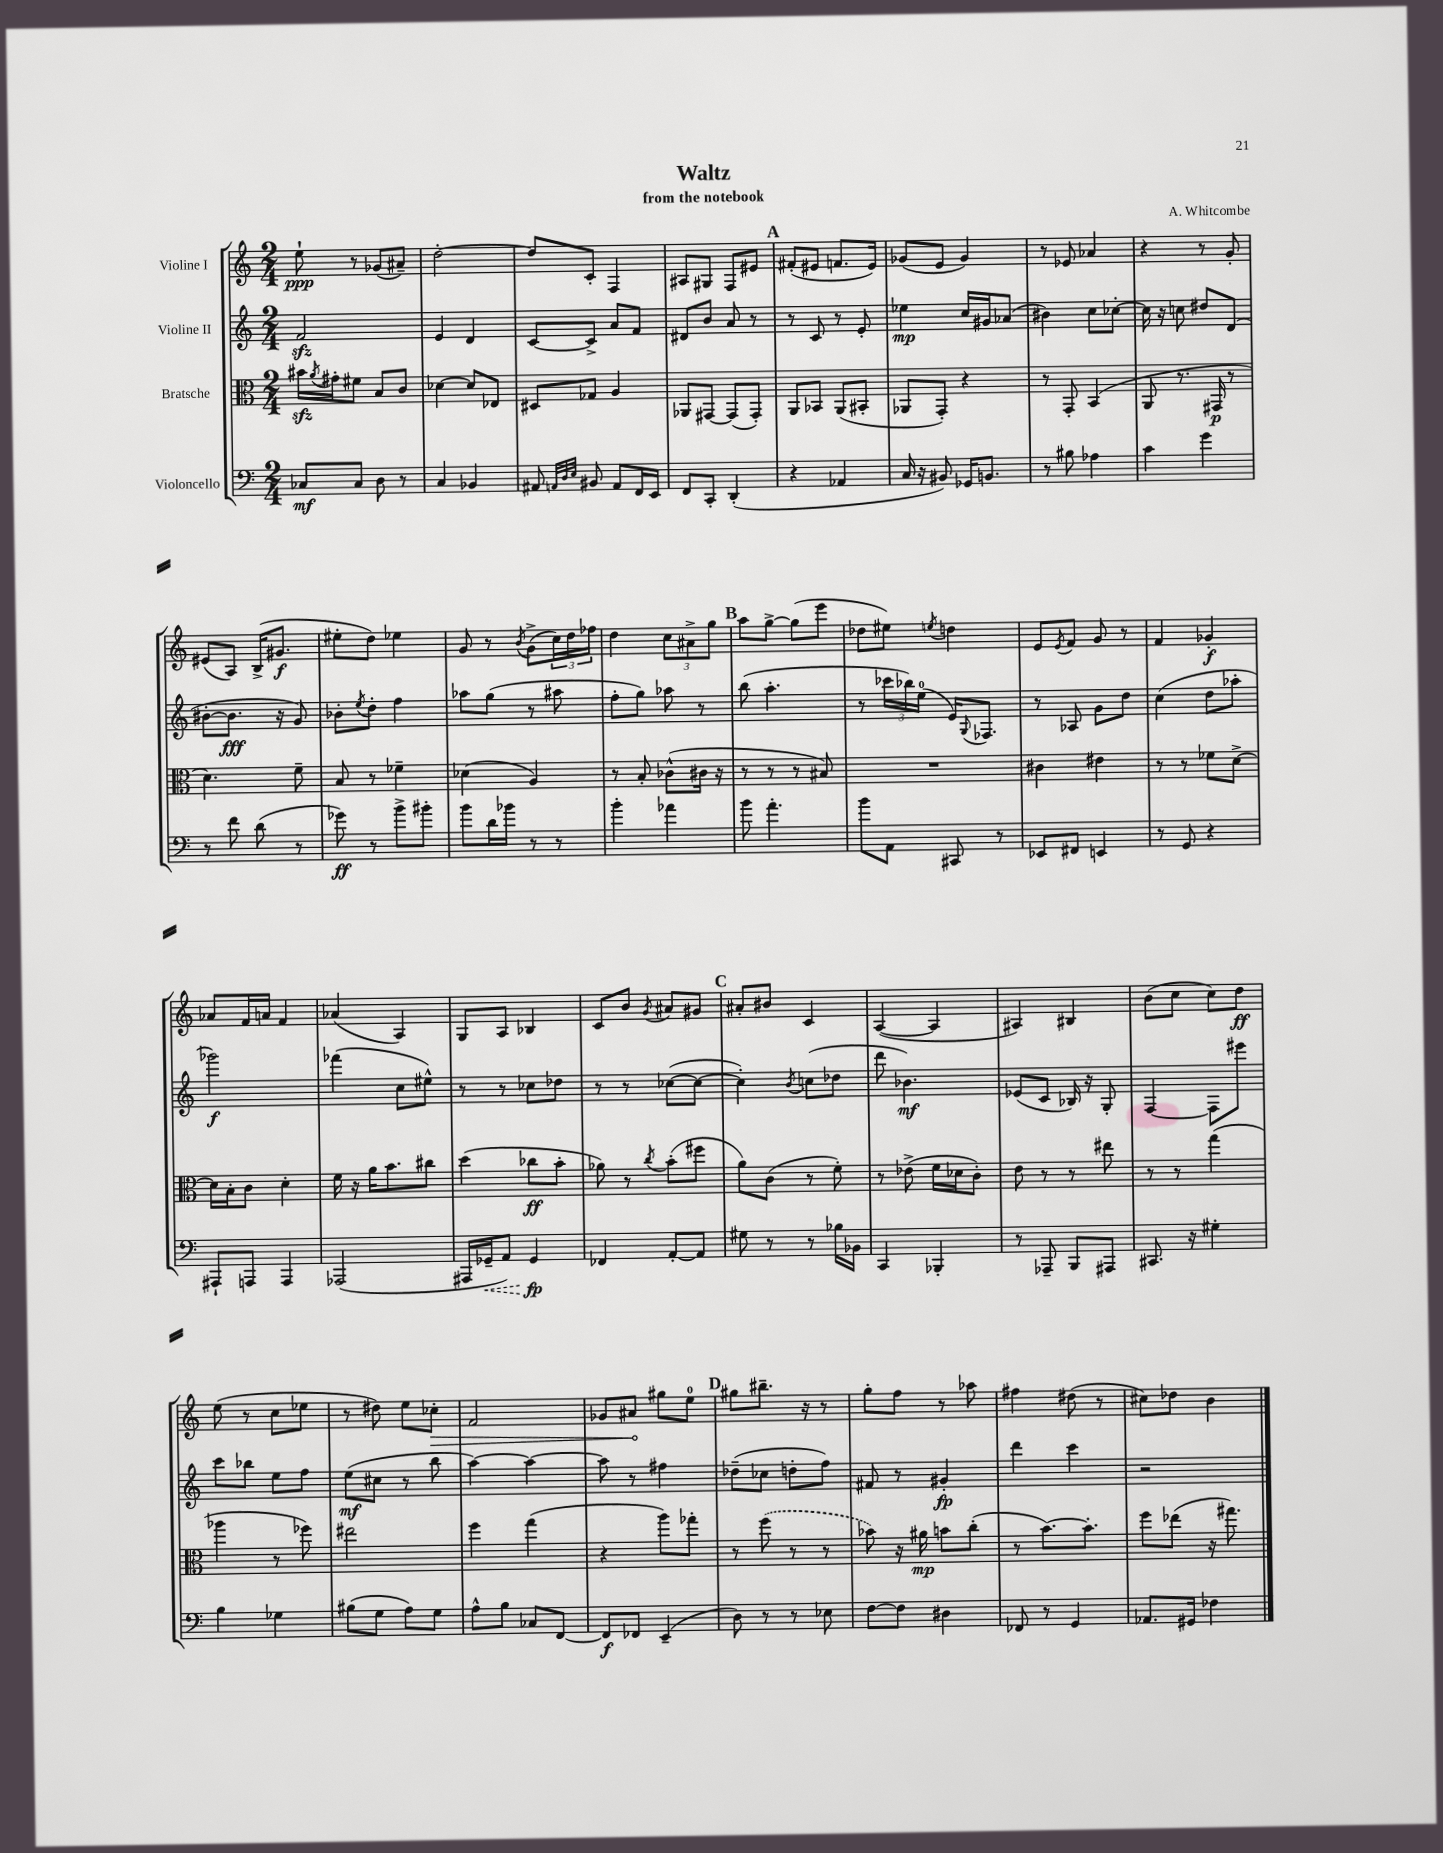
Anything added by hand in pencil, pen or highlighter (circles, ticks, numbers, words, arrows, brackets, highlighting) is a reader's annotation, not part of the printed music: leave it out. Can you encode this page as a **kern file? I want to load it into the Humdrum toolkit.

**kern	**kern	**kern	**kern
*staff4	*staff3	*staff2	*staff1
*clefF4	*clefC3	*clefG2	*clefG2
*k[]	*k[]	*k[]	*k[]
*M2/4	*M2/4	*M2/4	*M2/4
8C-	16b#	2f	8ee`
.	8qa	.	.
.	16g#'	.	.
8C-	8f#	.	8r
8D	8B	.	(8g-
8r	8c	.	8a#~)
=	=	=	=
4C	[4d-	4e	[2dd'
4BB-	8d-]	4d	.
.	8E-	.	.
=	=	=	=
8AA#	8D#	[8c	8dd]
32qqAA	.	.	.
32qqD	.	.	.
32qqE	.	.	.
8BB#	8G-	8c^]	8c'
8AA	4A	8a	4F
16FF	.	8f	.
16EE	.	.	.
=	=	=	=
8FF	8AA-	8d#	8A#
8CC'	[8GG#	8b	8G#
(4DD'	(8GG#]	8a	8F
.	8GG#')	8r	8e#
=	=	=	=
4r	8AA	8r	(8f#'
.	8BB-	8c	8e#
4AA-	(8AA	8r	8.f
.	8BB#'	8e'	.
.	.	.	16e#)
=	=	=	=
16C	8AA-	4ee-	(8g-
16r	.	.	.
8BB#)	8GG')	.	8e
16GG-	4r	16cc	4g-)
8.BB	.	16g#	.
.	.	(8a-	.
=	=	=	=
8r	8r	4b#)	8r
8B#	8GG'	.	8e-
4A-	(4BB	8cc	4a-
.	.	[8cc-'	.
=	=	=	=
4c	8AA	16cc-]	4r
.	.	16r	.
.	8.r	8cc	.
4g	.	8dd#	8r
.	16GG#	.	.
.	8r	(8d	8g'
=	=	=	=
8r	4.d)	[8b#'	(8e#
8f	.	8.b#]	8A)
(8d	.	.	(16B^
.	.	16r	8.g#
8r	8f~	8g)	.
=	=	=	=
8g-)	8B	8b-'	8ee#'
.	.	8qee	.
8r	8r	8dd'	8dd)
8b^	4f-~	4ff	4ee-
8b#'	.	.	.
=	=	=	=
8b	(4d-	8aa-	8g
16d	.	(8gg	8r
16b-	.	.	.
.	.	.	8qb
8r	4A)	8r	(8g^
8r	.	8aa#	24cc)
.	.	.	24dd
.	.	.	24ff-
=	=	=	=
4b'	8r	8ff'	4dd
.	8B'	8gg)	.
4a-	(8c-^^	8aa-	12cc
.	.	.	12a#^
.	16c#	8r	.
.	.	.	12gg
.	16r	.	.
=	=	=	=
8b	8r	(8bb	8aa
4.a'	8r	4.aa'	[8gg^
.	8r	.	(8gg]
.	8B#)	.	8eee
=	=	=	=
8b	2r	8r	8dd-
8AA	.	24ccc-	8ee#)
.	.	24bb-)	.
.	.	(24ee	.
.	.	.	8qee
8CC#	.	16e)	4dd
.	.	8qqG	.
.	.	8.F-	.
8r	.	.	.
=	=	=	=
8EE-	4c#	8r	8e
.	.	.	8qe
8FF#	.	8A-	8f
4EE	4e#	8g	8g
.	.	8dd	8r
=	=	=	=
8r	8r	(4cc	4f
8GG	8r	.	.
4r	8f-	8dd	4g-'
.	[8d^	8aa-'	.
=	=	=	=
8AAA#`	16d]	2ggg-)	8a-
.	16B'	.	.
8AAA	8c	.	16f
.	.	.	16a
4AAA	4d'	.	4f
=	=	=	=
(2AAA-	16f	(4fff-	(4a-
.	16r	.	.
.	16a	.	.
.	8.b	.	.
.	.	8cc	4A)
.	8cc#	8ee#^^)	.
=	=	=	=
16AAA#	(4dd	8r	8G
16GG-~	.	.	.
8AA)	.	8r	8A
4GG-	8cc-	8cc-	4B-
.	8b'	8dd-	.
=	=	=	=
4FF-	8a-)	8r	8c
.	8r	8r	8b
.	8qcc	.	8qg
[8AA'	(8b'	([8cc-	8a#
8AA]	8ff#	8cc-_	8g#
=	=	=	=
8G#	8a)	4cc-'])	8a#'
8r	(8c	.	8b#
.	.	8qb	.
8r	8r	(8cc	4c
16B-	8f')	8dd-	.
16BB-	.	.	.
=	=	=	=
4CC	8r	8ddd	([4A
.	(8e-^	4.b-)	.
4BBB-'	16f	.	4A]
.	16d-	.	.
.	8c')	.	.
=	=	=	=
8r	8e	(8e-	4A#)
8AAA-~	8r	8c	.
8BBB	8r	16B-)	4B#
.	.	16r	.
8AAA#	8ee#	8G'	.
=	=	=	=
8.CC#	8r	[4F	(8b
.	8r	.	8cc
16r	.	.	.
4G#'	(4gg	8F]	8cc)
.	.	8eee#	8dd
=	=	=	=
4B	4aa-	8ccc	(8ee
.	.	8bb-	8r
4G-	8r	8ee	8cc
.	8ff-)	8ff	8ee-
=	=	=	=
(8B#	2ee#	(8ee	8r
8G	.	8cc#	8dd#)
8A)	.	8r	8ee
8G	.	8bb	8cc-'
=	=	=	=
8A^^	4ff	[4aa)	2f
8B	.	.	.
8C-	(4gg	4aa_	.
[8FF	.	.	.
=	=	=	=
8FF]	4r	8aa]	8g-
8FF-	.	8r	8a#
(4EE~	8aa)	4ff#	8gg#
.	8gg-'	.	8ee
=	=	=	=
8D)	8r	(8dd-~	8gg#
8r	(8ff	8cc-	8.bb#~
8r	8r	8dd'	.
.	.	.	16r
8E-	8r	8ff)	8r
=	=	=	=
[8F	8b-)	8f#	8gg'
8F]	16r	8r	8ff
.	16a#	.	.
4D#	8b	4g#'	8r
.	(8cc'	.	8aa-
=	=	=	=
8FF-	8r	4ddd	4ff#
8r	[8.b)	.	.
4GG	.	4ccc	(8dd#
.	8.b']	.	.
.	.	.	8r
=	=	=	=
8.AA-	8ff	2r	8cc#)
.	(8ee-	.	8dd-
16GG#	.	.	.
4F-	16r	.	4b
.	8.gg#)	.	.
==	==	==	==
*-	*-	*-	*-
